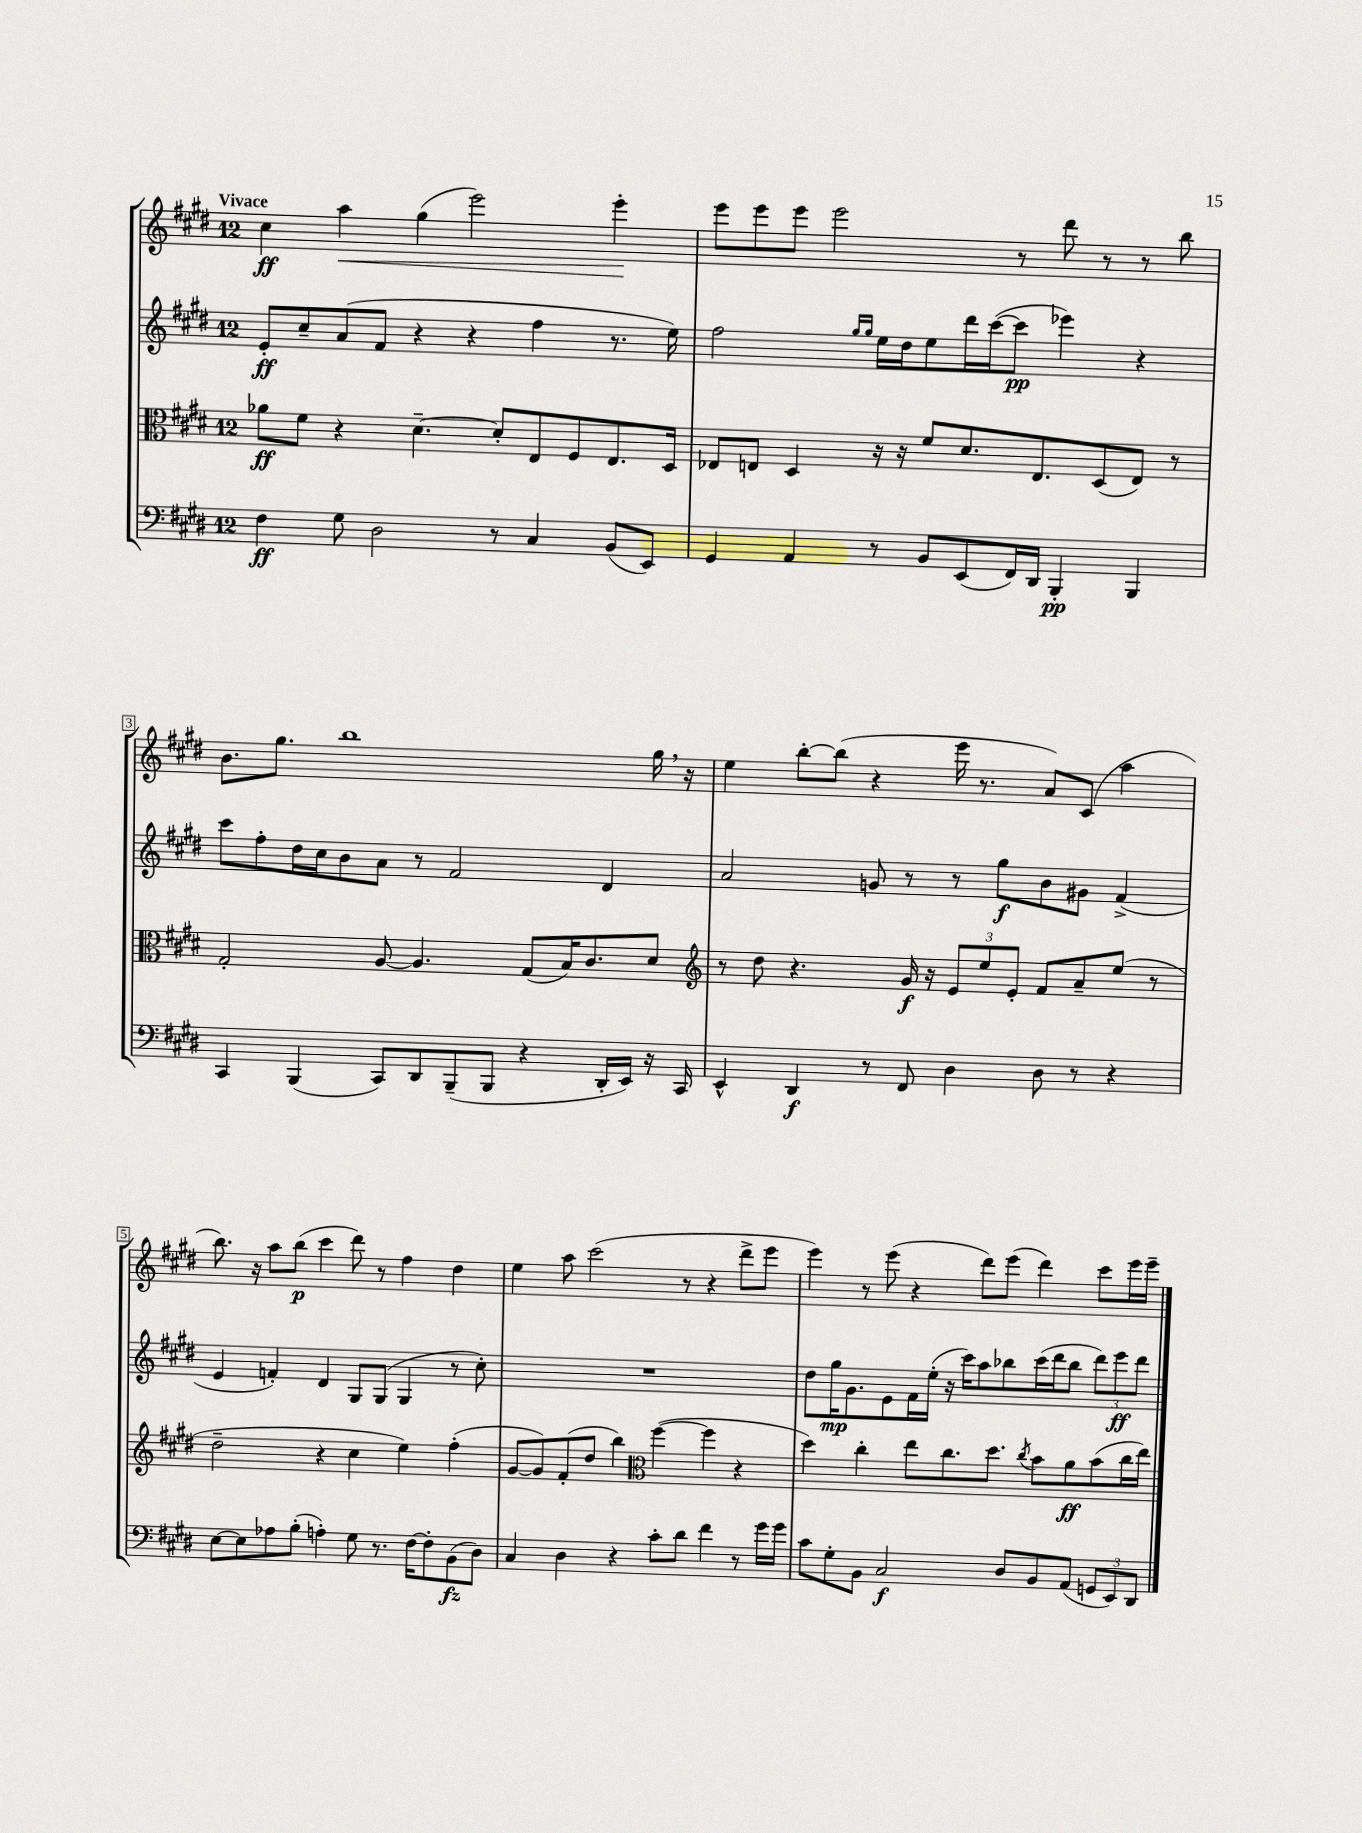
<<
\new StaffGroup <<
\new Staff = "s0" {
    \clef treble \key e \major \once \override Staff.TimeSignature.style = #'single-digit \time 12/8 \tempo "Vivace"
    \autoBeamOff cis''4\ff a''4\< gis''4( e'''2) e'''4-.\! |
    e'''8[ e'''8 e'''8] e'''2 r8 dis'''8 r8 r8 b''8 |
    b'8.[ gis''8.] b''1 gis''16 \breathe r16 |
    e''4 b''8[~-. b''8]( r4 e'''16 r8. a'8[) cis'8]( a''4 |
    b''8.) r16 a''8[ b''8]\p( cis'''4 dis'''8) r8 fis''4 dis''4 |
    e''4 a''8 cis'''2( r8 r4 dis'''8[-> e'''8] |
    e'''4) r8 e'''8( r4 dis'''8[) e'''8]( dis'''4) cis'''8[ e'''16 e'''16]-- \bar "|." |
}
\new Staff = "s1" {
    \clef treble \key e \major \once \override Staff.TimeSignature.style = #'single-digit \time 12/8
    \autoBeamOff e'8[-.\ff cis''8-- a'8( fis'8] r4 r4 fis''4 r8. e''16) |
    fis''2 \grace { gis''16[ gis''16] } e''16[ dis''16 e''8 dis'''16 cis'''16~( cis'''8]\pp ees'''4) r4 |
    cis'''8[ fis''8-. dis''16 cis''16 b'8 a'8] r8 fis'2 dis'4 |
    a'2 g'8 r8 r8 gis''8[\f b'8 gis'8] fis'4->( |
    e'4 f'4-.) dis'4 gis8[ gis8]( gis4 r8 cis''8-.) |
    R1. |
    dis''8[ gis''16\mp gis'8. e'8 fis'16 e''16]-.( r16 cis'''16[) a''8 bes''8 cis'''16( dis'''16 bes''8] \tuplet 3/2 { dis'''8[) e'''8\ff dis'''8] } \bar "|." |
}
\new Staff = "s2" {
    \clef alto \key e \major \once \override Staff.TimeSignature.style = #'single-digit \time 12/8
    \autoBeamOff aes'8[\ff fis'8] r4 dis'4.~-- dis'8[-. e8 fis8 e8. dis16] |
    ees8[ e8] dis4 r16 r16 fis'8[ dis'8. e8. dis8( e8]) r8 |
    gis2-. a8~ a4. gis8[( b16) cis'8. dis'8] |
    \clef treble r8 dis''8 r4. gis'16\f r16 \tuplet 3/2 { e'8[ e''8 e'8]-. } fis'8[ a'8-- e''8]( r8 |
    dis''2-- r4 cis''4 e''4) fis''4-.( |
    gis'8[~ gis'8) fis'8-.( dis''8] b''4) \clef alto fis''4~( fis''4 r4 |
    dis''4) cis''4-. e''8[ cis''8. dis''8.] \acciaccatura { cis''8 } b'8[ a'8\ff b'8( cis''16 e''16]) \bar "|." |
}
\new Staff = "s3" {
    \clef bass \key e \major \once \override Staff.TimeSignature.style = #'single-digit \time 12/8
    \autoBeamOff fis4\ff gis8 dis2 r8 cis4 b,8[( e,8]) |
    gis,4 a,4 r8 b,8[ e,8( fis,16) dis,16] b,,4-.\pp b,,4 |
    cis,4 b,,4( cis,8[) dis,8 b,,8--( b,,8] r4 dis,16[-. e,16]) r16 cis,16 |
    e,4-^ dis,4\f r8 fis,8 dis4 dis8 r8 r4 |
    e8[~ e8 aes8 b8]-.( a4-.) gis8 r8. fis16[~ fis8-. b,8\fz( dis8]) |
    cis4 dis4 r4 cis'8[-. dis'8] fis'4 r8 gis'16[ gis'16] |
    cis'8[ gis8-. b,8] cis2\f dis8[ b,8 a,8]( \tuplet 3/2 { g,8[ e,8) dis,8] } \bar "|." |
}
>>
>>
\layout { \context { \Score \override BarNumber.stencil = #(make-stencil-boxer 0.1 0.3 ly:text-interface::print) } }
